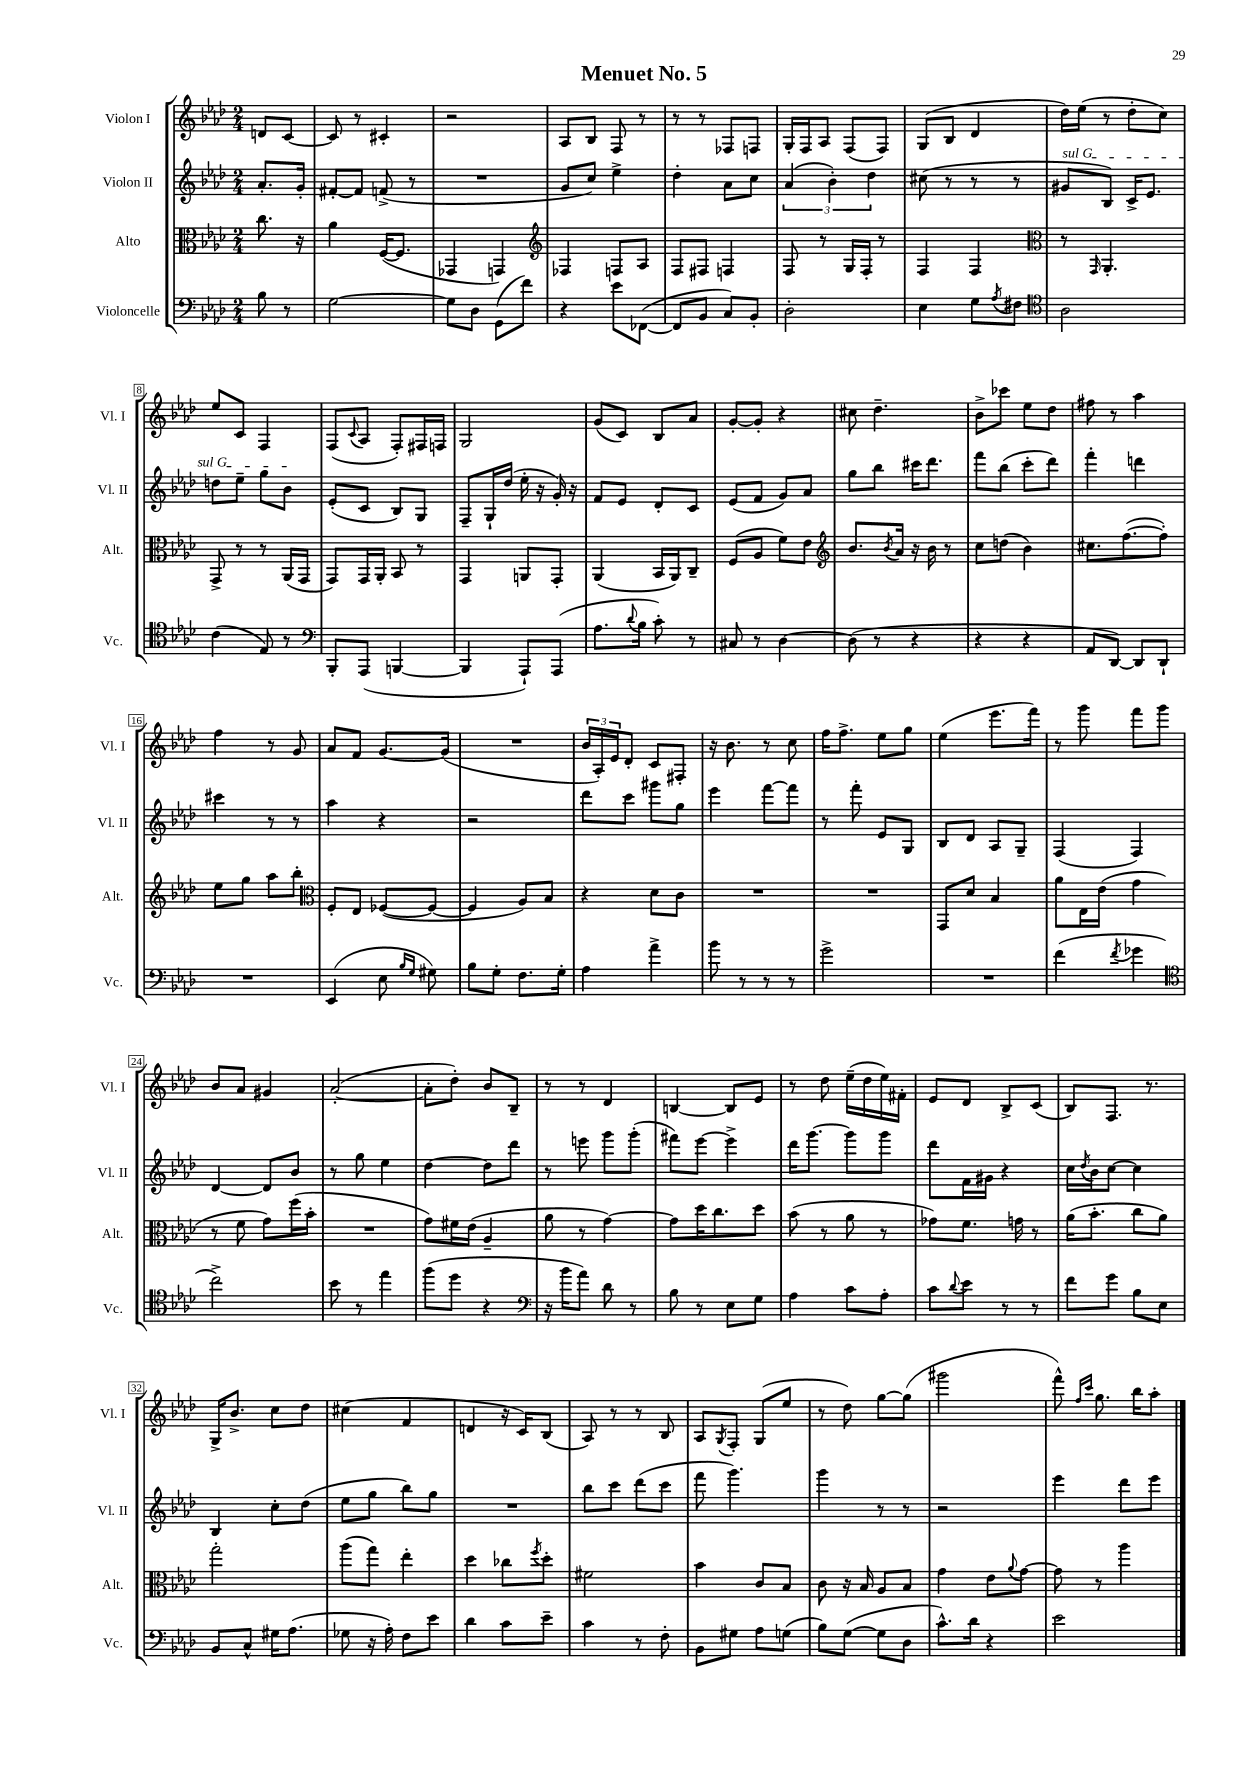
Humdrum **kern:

**kern	**kern	**kern	**kern
*staff4	*staff3	*staff2	*staff1
*clefF4	*clefC3	*clefG2	*clefG2
*k[b-e-a-d-]	*k[b-e-a-d-]	*k[b-e-a-d-]	*k[b-e-a-d-]
*M2/4	*M2/4	*M2/4	*M2/4
8B-	8.cc	8.a-'	8d
8r	.	.	[8c
.	16r	16g'	.
=	=	=	=
[2G	4a-	[8f#'	8c]
.	.	8f#]	8r
.	([16F	(8f^	4c#'
.	8.F]	.	.
.	.	8r	.
=	=	=	=
8G]	4GG-	2r	2r
8D-	.	.	.
(8GG	4GG)	.	.
8f)	.	.	.
=	=	=	=
*	*clefG2	*	*
4r	4F-	8g	8A-
.	.	8cc)	8B-
8e-	8F	4ee-^	8F
([8FF-	8A-	.	8r
=	=	=	=
8FF-]	8F	4dd-'	8r
8BB-	8F#	.	8r
8C)	4F	8a-	8F-
8BB-'	.	8cc	8F
=	=	=	=
2D-'	8F	(6a-	16G'
.	.	.	16F
.	8r	.	8A-
.	.	6b-')	.
.	16G	.	(8F
.	16F'	.	.
.	.	6dd-	.
.	8r	.	8F)
=	=	=	=
4E-	4F	(8cc#	(8G
.	.	8r	8B-
8G	4F	8r	4d-
8qA-	.	.	.
8F#	.	8r	.
=	=	=	=
*clefC4	*clefC3	*	*
2A-	8r	8g#	16dd-)
.	.	.	(16ee-
.	16qqGG	.	.
.	4.AA-'	8B-)	8r
.	.	16c^	8dd-'
.	.	8.e-	.
.	.	.	8cc)
=	=	=	=
(4c	8GG^	8dd	8ee-
.	8r	8ee-~	8c
8E-)	8r	8gg	4F
8r	(16AA-	8b-	.
.	16GG	.	.
=	=	=	=
*clefF4	*	*	*
8BBB-'	8GG)	(8e-'	(8F
.	.	.	8qqc
(8AAA-	16GG	8c	8A-
.	16AA-'	.	.
[4BBB	8BB-	8B-)	8F')
.	8r	8G	16F#
.	.	.	16F
=	=	=	=
4BBB]	4GG	8F~	2G
.	.	16G`	.
.	.	(16dd-	.
8AAA-`)	8AA	16ee-'	.
.	.	16r	.
(8AAA-	8GG'	16g')	.
.	.	16r	.
=	=	=	=
8.A-	(4AA-	8f	(8g
.	.	8e-	8c)
8qqd-	.	.	.
16B-	.	.	.
8c')	16BB-	8d-'	8B-
.	16AA-)	.	.
8r	8C~	8c	8a-
=	=	=	=
8C#	(8F	(8e-	[8g'
8r	8A-	8f	8g']
[4D-	8f)	8g)	4r
.	8e-	8a-	.
=	=	=	=
*	*clefG2	*	*
(8D-]	8.b-	8gg	8cc#
8r	.	8bb-	4.dd-~
.	8qb-	.	.
.	16a-	.	.
4r	16r	16ccc#	.
.	16b-	8.ddd-	.
.	8r	.	.
=	=	=	=
4r	8cc	8fff	8b-^
.	(8dd	(8bb-	8ccc-
4r	4b-)	8ccc'	8ee-
.	.	8ddd-)	8dd-
=	=	=	=
8AA-	8.cc#	4fff'	8ff#
[8DD-)	.	.	8r
.	([8.ff	.	.
8DD-]	.	4ddd	4aa-
8DD-`	8ff'])	.	.
=	=	=	=
2r	8ee-	4ccc#	4ff
.	8gg	.	.
.	8aa-	8r	8r
.	8bb-'	8r	8g
=	=	=	=
*	*clefC3	*	*
(4EE-	8F'	4aa-	8a-
.	8E-	.	8f
8E-	([8F-	4r	[8.g
16qqB-	.	.	.
16qqG	.	.	.
8G#)	8F-_	.	.
.	.	.	(16g]
=	=	=	=
8B-	4F-]	2r	2r
8G'	.	.	.
8.F	8A-)	.	.
.	8B-	.	.
16G'	.	.	.
=	=	=	=
4A-	4r	8ddd-	24b-
.	.	.	24A-')
.	.	.	24e-
.	.	8ccc	8d-'
4a-^	8d-	8ggg#	8c
.	8c	8gg	8F#'
=	=	=	=
8b-	2r	4eee-	16r
.	.	.	8.b-
8r	.	.	.
8r	.	[8fff	8r
8r	.	8fff]	8cc
=	=	=	=
2g^	2r	8r	16ff
.	.	.	8.ff^
.	.	8fff'	.
.	.	8e-	8ee-
.	.	8G	8gg
=	=	=	=
2r	8GG	8B-	(4ee-
.	8d-	8d-	.
.	4B-	8A-	8.eee-
.	.	8G~	.
.	.	.	16fff)
=	=	=	=
(4f	8a-	(4F	8r
.	16E-	.	8ggg
.	(16e-	.	.
8qf	.	.	.
4g-	4g	4F)	8fff
.	.	.	8ggg
=	=	=	=
*clefC4	*	*	*
2cc^)	8r	[4d-	8b-
.	8f	.	8a-
.	8g)	8d-]	4g#
.	(16ff	8b-	.
.	16b-'	.	.
=	=	=	=
8b-	2r	8r	([2a-'
8r	.	8gg	.
4ee-	.	4ee-	.
=	=	=	=
(8ff	8g)	[4dd-	8a-']
8dd-	16f#	.	8dd-')
.	(16e-	.	.
4r	4A-~	8dd-]	8b-
.	.	8ddd-	8B-~
=	=	=	=
*clefF4	*	*	*
16r	8a-	8r	8r
16b-	.	.	.
8a-)	8r	8eee	8r
8d-	[4g)	8ggg	4d-
8r	.	(8ggg'	.
=	=	=	=
8B-	8g]	8fff#)	[4B
8r	16dd-	[8eee-	.
.	8.cc	.	.
8E-	.	4eee-^]	8B]
8G	8dd-	.	8e-
=	=	=	=
4A-	(8b-	16ddd-	8r
.	.	[8.ggg	.
.	8r	.	8dd-
8c	8a-	8ggg]	(16ee-~
.	.	.	16dd-
8A-'	8r	8ggg	16ee-)
.	.	.	16f#'
=	=	=	=
8c	8g-)	8ddd-	8e-
8qqd-	.	.	.
8e-	8.f	16f	8d-
.	.	16g#	.
8r	.	4r	8B-^
.	16g	.	.
8r	8r	.	(8c
=	=	=	=
8f	(16a-	16cc	8B-)
.	.	8qdd-	.
.	8.b-'	16b-	.
8g	.	[8cc	8.F
8B-	8cc	4cc]	.
.	.	.	8.r
8E-	8a-)	.	.
=	=	=	=
8BB-	2gg'	4B-	16G^
.	.	.	8.b-^
8C^^	.	.	.
16G#	.	8cc'	8cc
(8.A-	.	.	.
.	.	(8dd-	8dd-
=	=	=	=
8G-	(8aa-	8ee-	(4cc#
16r	8gg)	8gg	.
16A-')	.	.	.
8F	4ee-'	8bb-)	4f
8e-	.	8gg	.
=	=	=	=
4d-	4dd-	2r	4d
8c	8cc-	.	16r
.	.	.	16c)
.	8qff	.	.
8e-~	8dd-'	.	(8B-
=	=	=	=
4c	2f#	8bb-	8A-)
.	.	8ccc	8r
8r	.	(8ddd-	8r
8F'	.	8ccc	8B-
=	=	=	=
8BB-	4b-	8fff	8A-
.	.	.	8qG
8G#	.	4.ggg)	8F'
8A-	8c	.	(8G
(8G	8B-	.	8ee-
=	=	=	=
8B-)	8c	4ggg	8r
([8G	16r	.	8dd-)
.	16B-	.	.
8G]	8A-	8r	[8gg
8D-	8B-	8r	(8gg]
=	=	=	=
8.c^^)	4g	2r	2ggg#
16d-	.	.	.
4r	8e-	.	.
.	8qqa-	.	.
.	[8g	.	.
=	=	=	=
2e-	8g]	4eee-	8fff^^)
.	.	.	16qqff
.	.	.	16qqccc
.	8r	.	8.gg
.	4aa-	8ddd-	.
.	.	.	16bb-
.	.	8eee-	8aa-'
==	==	==	==
*-	*-	*-	*-
